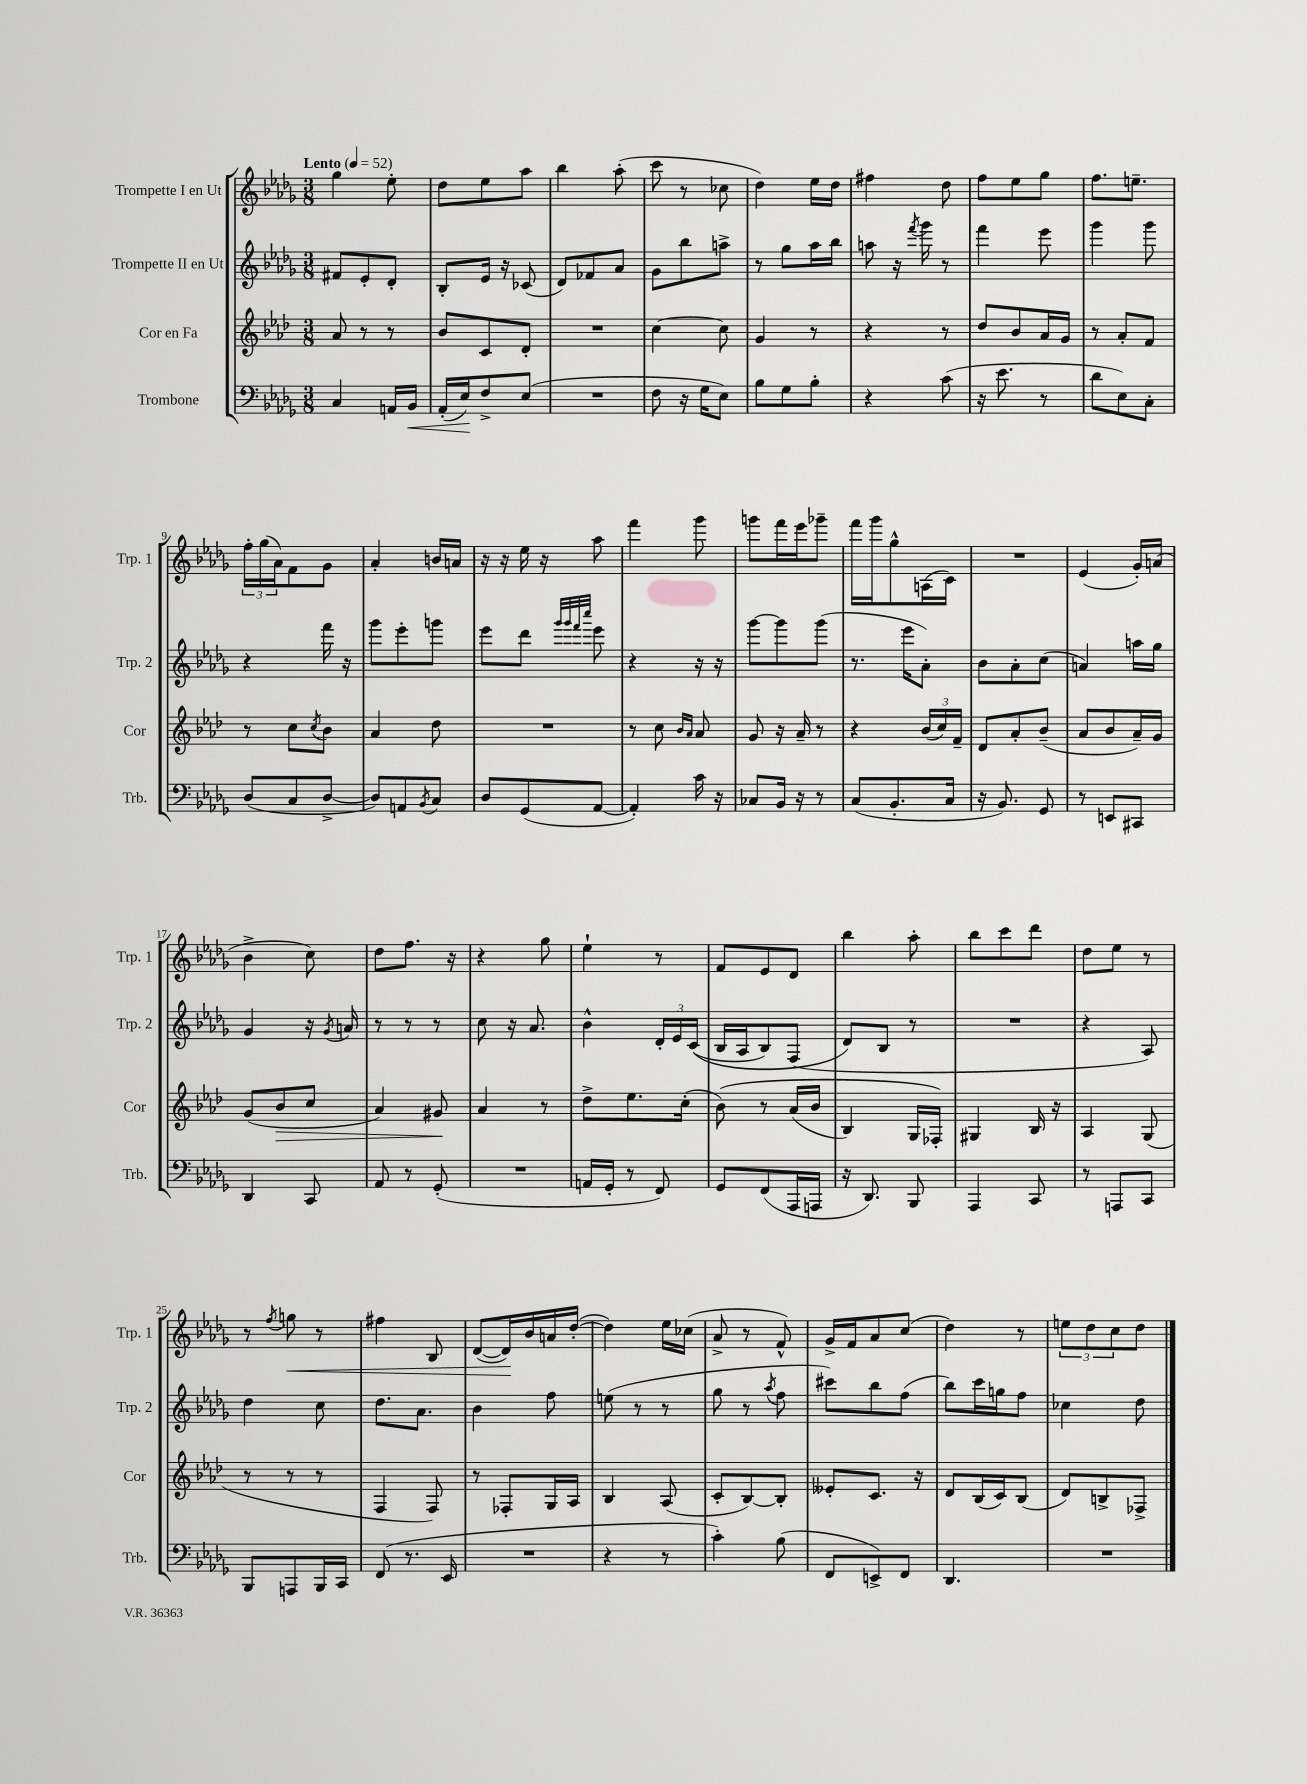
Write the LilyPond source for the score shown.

<<
\new StaffGroup <<
\new Staff = "s0" \with { instrumentName = "Trompette I en Ut" shortInstrumentName = "Trp. 1" } {
    \clef treble \key des \major \numericTimeSignature \time 3/8 \tempo "Lento" 4 = 52
    ges''4 ees''8-. |
    des''8 ees''8 aes''8 |
    bes''4 aes''8-.( |
    c'''8 r8 ces''8 |
    des''4) ees''16 des''16 |
    fis''4 des''8 |
    f''8 ees''8 ges''8 |
    f''8. e''8.-- |
    \tuplet 3/2 { f''16-. ges''16( aes'16) } f'8 ges'8 |
    aes'4-. b'16 a'16 |
    r16 r16 ees''16 r16 aes''8 |
    f'''4 ges'''8 |
    g'''8 f'''16 ees'''16 ges'''8-- |
    f'''16 ges'''16 ges''8-^ a16( c'16) |
    R4. |
    ees'4( ges'16-.) a'16( |
    bes'4-> c''8) |
    des''8 f''8. r16 |
    r4 ges''8 |
    ees''4-! r8 |
    f'8 ees'8 des'8 |
    bes''4 aes''8-. |
    bes''8 c'''8 des'''8 |
    des''8 ees''8 r8 |
    r8 \acciaccatura { f''8 } g''8\< r8 |
    fis''4 bes8 |
    des'8~( des'16\!) bes'16 a'16 des''16~-.( |
    des''4) ees''16 ces''16( |
    aes'8-> r8 f'8-^) |
    ges'16-> f'16 aes'8 c''8( |
    des''4) r8 |
    \tuplet 3/2 { e''8 des''8 c''8 } des''8 \bar "|." |
}
\new Staff = "s1" \with { instrumentName = "Trompette II en Ut" shortInstrumentName = "Trp. 2" } {
    \clef treble \key des \major \numericTimeSignature \time 3/8
    fis'8 ees'8-. des'8-. |
    bes8-. ees'16 r16 ces'8( |
    des'8) fes'8 aes'8 |
    ges'8 bes''8 a''8-> |
    r8 ges''8 aes''16 bes''16 |
    a''8 r16 \acciaccatura { f'''8 } ges'''16 r8 |
    f'''4 ees'''8 |
    ges'''4 ges'''8 |
    r4 f'''16 r16 |
    ges'''8 ees'''8-. g'''8 |
    ees'''8 des'''8 \grace { ges'''32 ges'''32 f'''32 c''''32 } ees'''8 |
    r4 r16 r16 |
    ges'''8~ ges'''8 ges'''8( |
    r8. ees'''16 aes'8-.) |
    bes'8 aes'8-. c''8( |
    a'4) a''16 ges''16 |
    ges'4 r16 \acciaccatura { ges'8 } a'16 |
    r8 r8 r8 |
    c''8 r16 aes'8. |
    bes'4-^ \tuplet 3/2 { des'16-. ees'16 c'16(\( } |
    bes16 aes16 bes8) f8( |
    des'8\) bes8 r8 |
    R4. |
    r4 aes8) |
    des''4 c''8 |
    des''8. aes'8. |
    bes'4 f''8 |
    e''8( r8 r8 |
    ges''8 r8 \acciaccatura { aes''8 } f''8 |
    cis'''8) bes''8 f''8( |
    bes''8) c'''16 g''16 f''8 |
    ces''4 des''8 \bar "|." |
}
\new Staff = "s2" \with { instrumentName = "Cor en Fa" shortInstrumentName = "Cor" } {
    \clef treble \key aes \major \numericTimeSignature \time 3/8
    aes'8 r8 r8 |
    bes'8 c'8 des'8-. |
    R4. |
    c''4~ c''8 |
    g'4 r8 |
    r4 r8 |
    des''8 bes'8 aes'16 g'16 |
    r8 aes'8-. f'8 |
    r8 c''8 \acciaccatura { c''8 } bes'8 |
    aes'4 des''8 |
    R4. |
    r8 c''8 \grace { bes'16 aes'16 } aes'8 |
    g'8 r16 aes'16-- r8 |
    r4 \tuplet 3/2 { bes'16( c''16) f'16-- } |
    des'8 aes'8-. bes'8--( |
    aes'8 bes'8 aes'16--) g'16 |
    g'8( bes'8\> c''8 |
    aes'4) gis'8\! |
    aes'4 r8 |
    des''8-> ees''8. c''16-.( |
    bes'8)\( r8 aes'16( bes'16 |
    bes4) g16 fes16-.\) |
    gis4 bes16 r16 |
    aes4 g8( |
    r8 r8 r8 |
    f4 f8) |
    r8 fes8-. g16 aes16 |
    bes4 aes8( |
    c'8-. bes8~) bes8-. |
    eeses'8-. c'8. r16 |
    des'8 bes16( c'16) bes8( |
    des'8) b8-> fes8-> \bar "|." |
}
\new Staff = "s3" \with { instrumentName = "Trombone" shortInstrumentName = "Trb." } {
    \clef bass \key des \major \numericTimeSignature \time 3/8
    c4 a,16 bes,16\< |
    aes,16-.( ees16\!) f8-> ees8( |
    R4. |
    f8 r16 ges16 ees8) |
    bes8 ges8 bes8-. |
    r4 c'8( |
    r16 ees'8. r8 |
    des'8 ees8) c8-. |
    des8( c8 des8~-> |
    des8) a,8 \acciaccatura { bes,8 } c8 |
    des8 ges,8( aes,8~ |
    aes,4-.) c'16 r16 |
    ces8 bes,16 r16 r8 |
    c8( bes,8.-. c16 |
    r16 bes,8.) ges,8 |
    r8 e,8 cis,8 |
    des,4 c,8 |
    aes,8 r8 ges,8-.( |
    R4. |
    a,16 ges,16-. r8 f,8) |
    ges,8 f,8( aes,,16 a,,16 |
    r16 des,8.) bes,,8 |
    aes,,4 c,8 |
    r8 a,,8 c,8 |
    bes,,8 a,,8 bes,,16 c,16 |
    f,8( r8. ees,16 |
    R4. |
    r4 r8 |
    c'4-.) bes8( |
    f,8 e,8->) f,8 |
    des,4. |
    R4. \bar "|." |
}
>>
>>
